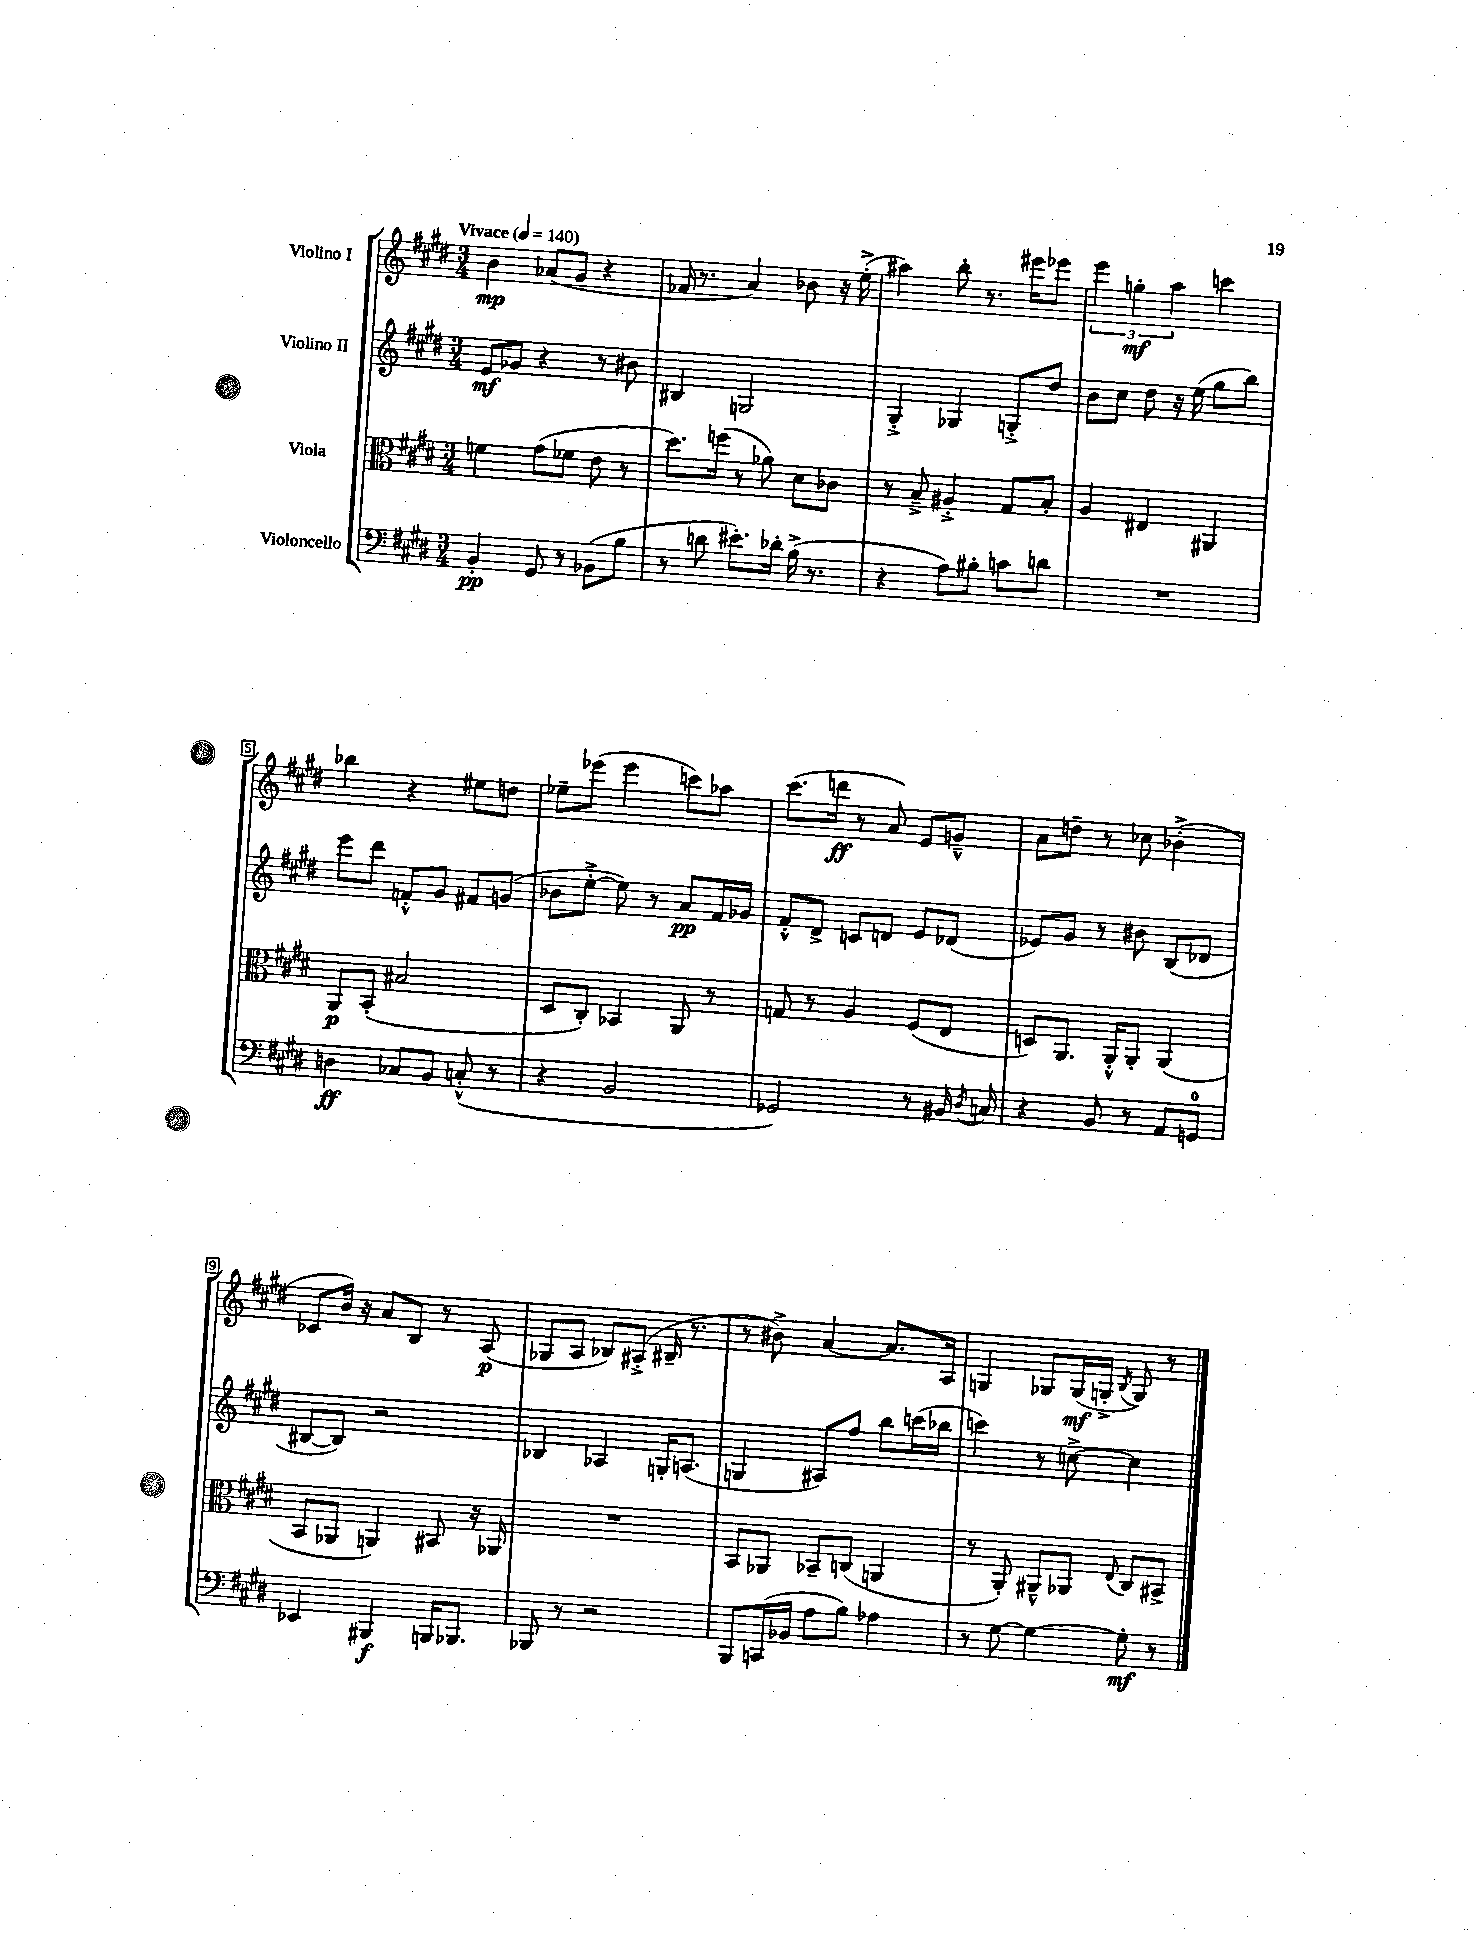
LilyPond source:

<<
\new StaffGroup <<
\new Staff = "s0" \with { instrumentName = "Violino I" } {
    \clef treble \key e \major \numericTimeSignature \time 3/4 \tempo "Vivace" 4 = 140
    \autoBeamOff b'4\mp aes'8[( gis'8] r4 |
    fes'16 r8. a'4) bes'8 r16 e''16-.->( |
    ais''4) b''8-. r8. eis'''16[ ees'''8] |
    \tuplet 3/2 { e'''4 g''4-.\mf a''4 } c'''4 |
    bes''4 r4 eis''8[ d''8] |
    ees''8[-- ees'''8]( ees'''4 c'''8[) aes''8] |
    cis'''8.[( d'''16]\ff r8 a'8) e'8[ g'8]---^ |
    a'8[ d''8]-- r8 ces''8 bes'4-.->( |
    ces'8[ b'16]) r16 a'8[ b8] r8 a8\p( |
    ges8[ a8] bes8[) ais8]-.->( bis16-- r8. |
    r8 bis'8->) a'4~ a'8.[ a16] |
    g4 ges8[ ges16\mf( g16]-.-> \acciaccatura { b8 } g8) r8 \bar "|." |
}
\new Staff = "s1" \with { instrumentName = "Violino II" } {
    \clef treble \key e \major \numericTimeSignature \time 3/4
    \autoBeamOff e'8[\mf ges'8] r4 r8 bis'8 |
    bis4 g2 |
    gis4-.-> ges4 g8[-.-> dis''8] |
    b'8[ cis''8] dis''8 r16 e''16( gis''8[ b''8]) |
    e'''8[ dis'''8] f'8[-.-^ gis'8] fis'8[ g'8]( |
    bes'8[ e''8]~-.-> e''8) r8 a'8[\pp fis'16 ges'16] |
    fis'8[-.-^ dis'8]-> c'8[ d'8] e'8[ des'8]( |
    ees'8[) gis'8] r8 bis'8 b8[( des'8] |
    bis8[~ bis8]) r2 |
    bes4 aes4 g16[-. a8.]( |
    g4 ais8[) fis''8] b''8[ c'''16( bes''16] |
    c'''4) r8 c''8~-> c''4 \bar "|." |
}
\new Staff = "s2" \with { instrumentName = "Viola" } {
    \clef alto \key e \major \numericTimeSignature \time 3/4
    \autoBeamOff f'4 gis'8[( fes'8] e'8 r8 |
    dis''8.[) f''16]( r8 aes'8) dis'8[ ces'8] |
    r8 b8---> ais4-.-> gis8[ b8]-. |
    a4 eis4 ais,4 |
    a,8[\p b,8]-.( bis2 |
    dis8[ cis8]-.) bes,4 a,8 r8 |
    g8 r8 a4 fis8[( e8] |
    d8[) a,8.] a,16[-.-^ a,8]-. a,4( |
    b,8[ aes,8] a,4) bis,8 r16 aes,16 |
    R2. |
    b,8[ aes,8] bes,8[-- c8]( a,4 |
    r8 a,8-.) ais,8[---^ aes,8] \appoggiatura { e8 } cis8[ bis,8]-> \bar "|." |
}
\new Staff = "s3" \with { instrumentName = "Violoncello" } {
    \clef bass \key e \major \numericTimeSignature \time 3/4
    \autoBeamOff b,4-.\pp gis,8 r8 bes,8[( b8] |
    r8 d'8 eis'8.[-.) des'16]-. b16->( r8. |
    r4 a8[) bis8]-. c'8[ d'8] |
    R2. |
    d4\ff ces8[ b,8] c8-.-^( r8 |
    r4 b,2 |
    ges,2) r8 bis,16 \acciaccatura { dis8 } c16 |
    r4 b,8 r8 a,8[ g,8]-0 |
    ees,4 bis,,4\f b,,16[ bes,,8.] |
    bes,,8 r8 r2 |
    b,,8[ c,16( bes,16] a8[ b8]) aes4 |
    r8 gis8~ gis4~ gis8-.\mf r8 \bar "|." |
}
>>
>>
\layout { \context { \Score \override BarNumber.stencil = #(make-stencil-boxer 0.1 0.3 ly:text-interface::print) } }
